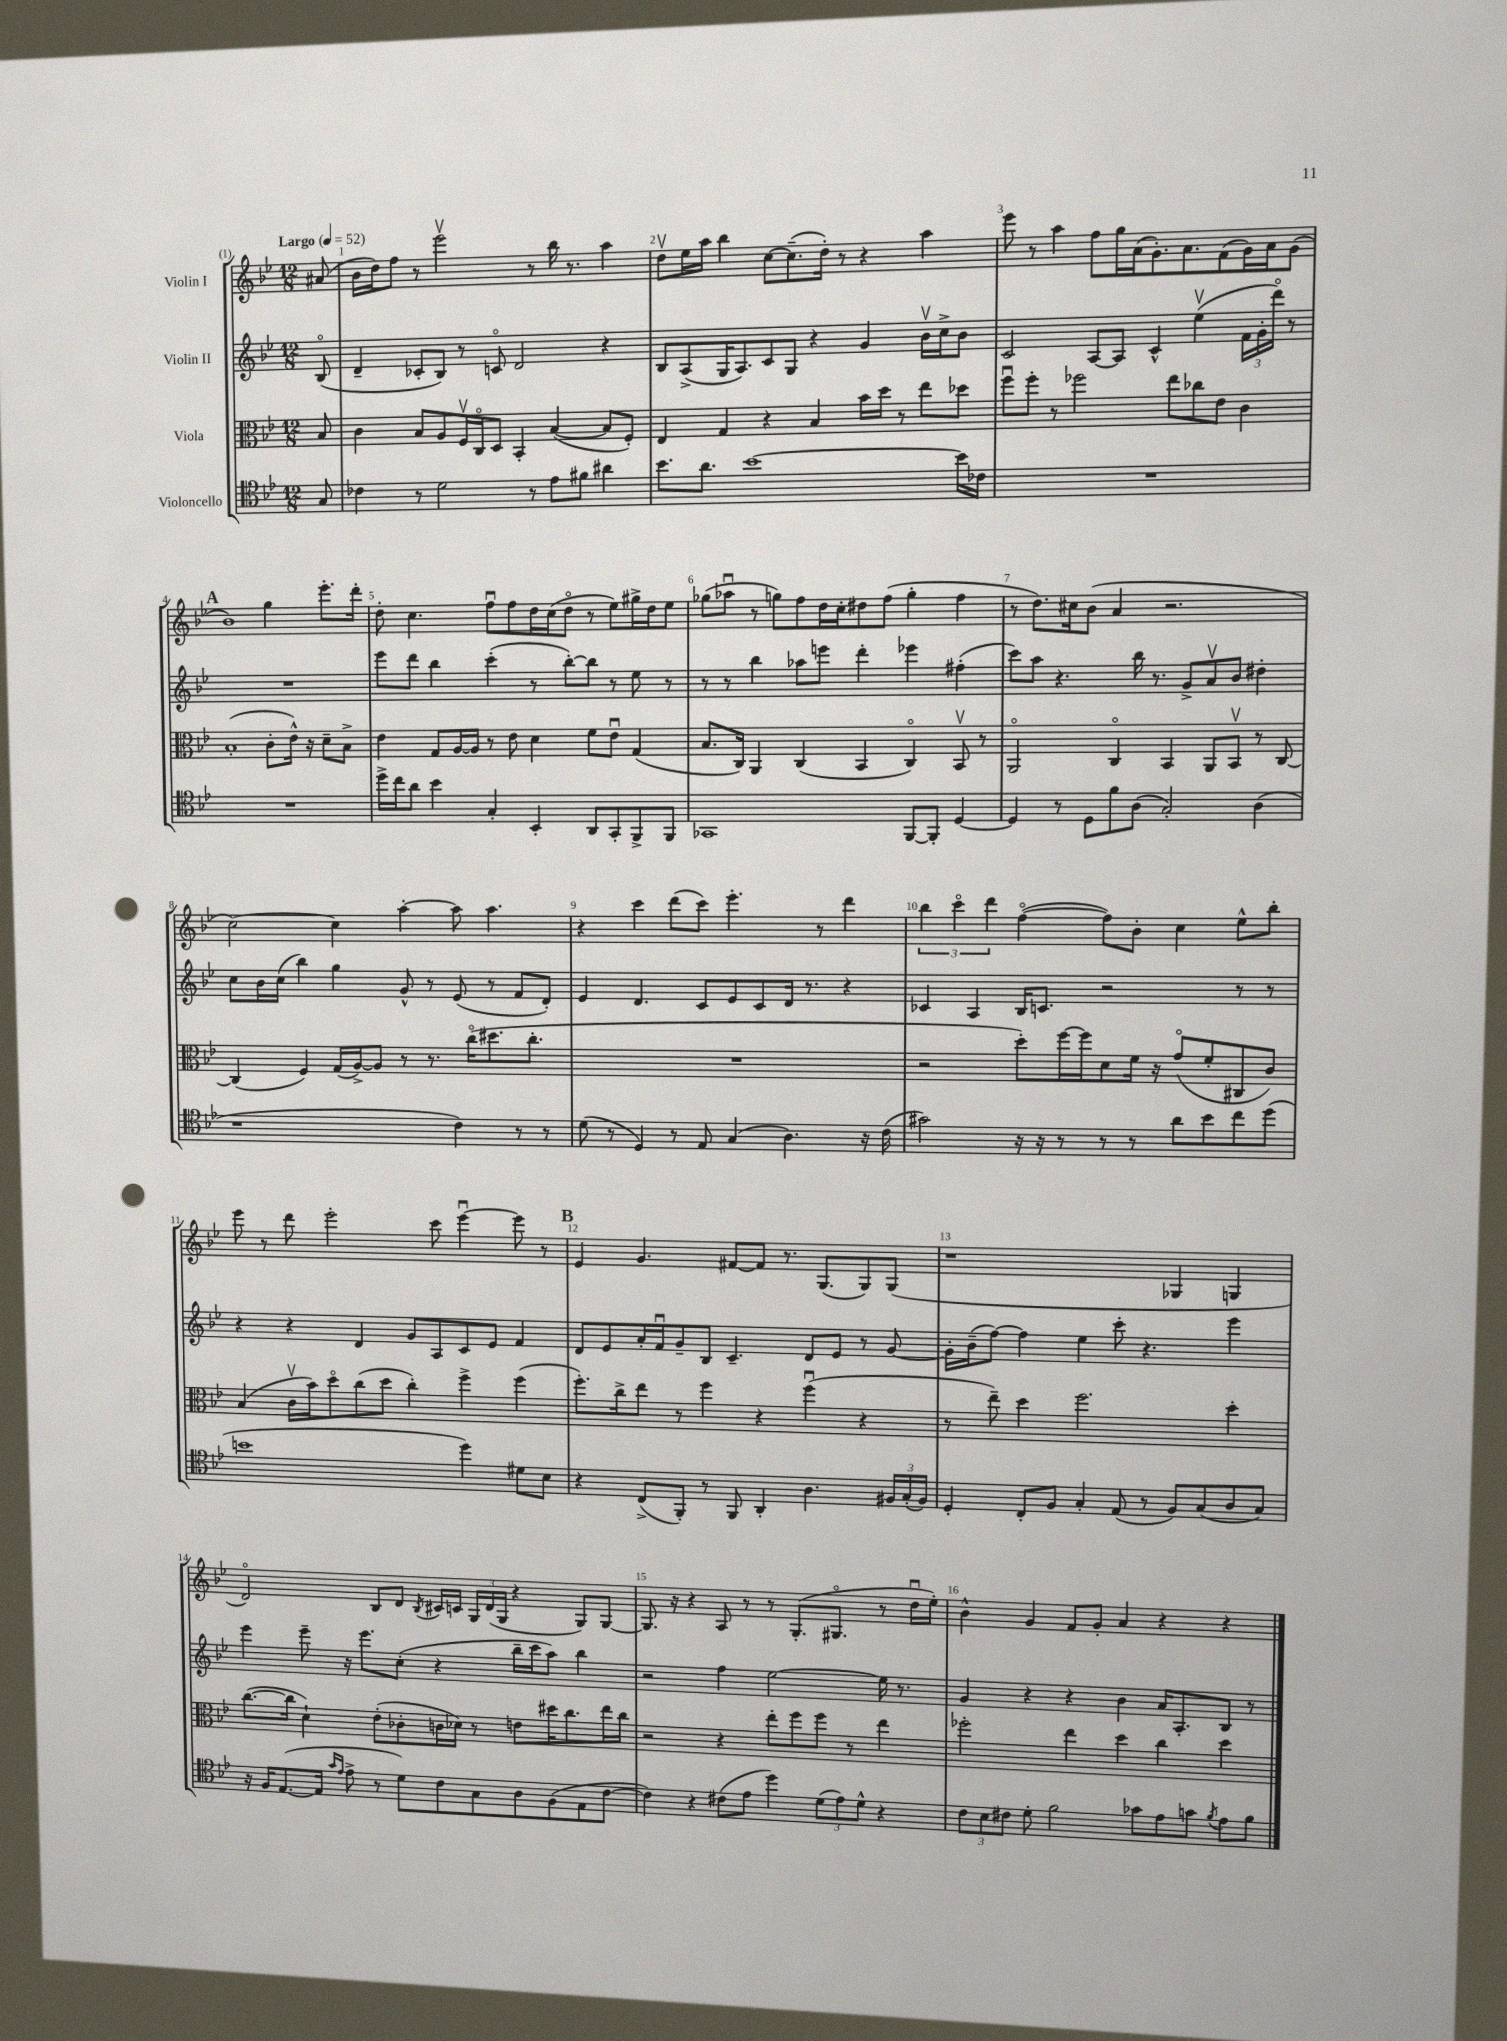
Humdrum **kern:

**kern	**kern	**kern	**kern
*part4	*part3	*part2	*part1
*staff4	*staff3	*staff2	*staff1
*I"Violoncello	*I"Viola	*I"Violin II	*I"Violin I
*clefC4	*clefC3	*clefG2	*clefG2
*k[b-e-]	*k[b-e-]	*k[b-e-]	*k[b-e-]
*M12/8	*M12/8	*M12/8	*M12/8
*MM52	*MM52	*MM52	*MM52
=	=	=	=
!	!	!	!LO:TX:a:B:t=Largo
8G/	8B-/	(8B-/	(8a#X/
=1	=1	=1	=1
4c-X\	4c\	4d~/	16b-\LL
.	.	.	16dd\J)
.	.	.	8ff\J
8r	8B-/L	8c-X'/L	8r
2d\	8A/	8B-/J)	2eee-v\
.	16Fv/L	8r	.
.	16C/J	.	.
.	8D/J	8cn/	.
.	4BB-'/	2d/	.
8r	.	.	8r
8e-\L	([4B-/	.	16bb-\
.	.	.	8.r
8f#X\J	.	.	.
4a#X\	8B-/L]	4r	4aa\
.	8F'/J)	.	.
=2	=2	=2	=2
8.b-\L	4E-/	8B-/L	8ddv\L
.	.	(8A^/	16ee-\L
8.a\J	.	.	16aa\JJ
.	4G/	16G/K	4bb-\
.	.	8.A/)	.
[1b-	.	.	.
.	4r	8c/	[8cc\L
.	.	8G/J	(8.cc~\]
.	4B-/	4r	.
.	.	.	16dd'\Jk)
.	.	.	8r
.	16b-\LL	4g/	4r
.	16dd\JJ	.	.
.	8r	.	.
.	8ee-\L	16b-v\LL	4aa\
.	.	16cc^\J	.
16b-\LL]	8dd-X\J	8b-\J	.
16c-X\JJ	.	.	.
=3	=3	=3	=3
1.r	8ffu\L	2c/	8eee-\
.	8ff'\J	.	8r
.	8r	.	4aa\
.	2ff-X\	.	.
.	.	[8A/L	8ff\L
.	.	8A/J]	16gg\L
.	.	.	(16a\J
.	.	4c^^/	8.g'\)
.	8ee-\L	.	.
.	.	.	8.a\
.	8cc-X\	(4ee-v\	.
.	8e-\J	.	(8f\
.	4c\	24f\LL	16g\L)
.	.	24g'\	.
.	.	.	16a\J
.	.	24ddd\JJ)	.
.	.	8r	(8g\J
!!LO:LB:g=z
!!LO:REH:place=s1:t=A
=4	=4	=4	=4
1.r	(1B-'	1.r	1b-)
.	8c'\L	.	4gg\
.	16e-^^\Jk)	.	.
.	16r	.	.
.	8d~\L	.	8.eee-'\L
.	8B-^\J	.	.
.	.	.	16ddd'\Jk
=5	=5	=5	=5
16dd^\LL	4e-\	8eee-\L	8dd'\
16cc\J	.	.	.
8a\J	.	8ddd\J	4.cc\
4b-\	8G/L	4bb-\	.
.	[16A/L	.	.
.	16A/JJ]	.	.
4G'/	8r	(4ccc'\	8ffu\L
.	8e-\	.	8ff\
4BB-'/	4d\	8r	16dd\L
.	.	.	(16cc\J
.	.	[8bb-'\L)	8dd\J
8AA/L	8f\L	8bb-\J]	8r
8GG'/	8e-u\J	8r	8ee-\L)
8FF^/	(4G/	8ee-\	16gg#X^\L
.	.	.	16dd\J
8FF/J	.	8r	8ee-\J
=6	=6	=6	=6
1GG-X	8.B-/L	8r	(8gg-X\L
.	.	8r	8aa-Xu\J
.	16C/Jk)	.	.
.	4AA/	4bb-\	8r
.	.	.	8ggn\L)
.	(4C/	8aa-X\L	8ff\
.	.	8eeen\J	16dd\L
.	.	.	16cc'\J
.	4BB-/	4ddd'\	8dd#X\
.	.	.	(8ff\J
[8FF/L	4C/)	4eee-X\	4gg'\
8FF'/J]	.	.	.
[4D/	8BB-v/	(4ff#X'\	4ff\
.	8r	.	.
=7	=7	=7	=7
4D/]	2AA/	8ccc\L)	8r
.	.	8aa\J	8.dd\L)
8r	.	4.r	.
.	.	.	16cc#X\k
8D\L	.	.	(8b-\J
8f\	4C/	.	4a/
(8A\J	.	16bb-\	.
.	.	8.r	.
2G'/)	4BB-/	.	2.r
.	.	8g^/L	.
.	8AA/L	8av/	.
.	8BB-v/J	8b-/J	.
(4A\	8r	4dd#X'\	.
.	[8C/	.	.
!!LO:LB:g=z
=8	=8	=8	=8
1r	(4C/]	8cc\L	[2cc\)
.	.	16b-\L	.
.	.	(16cc\JJ	.
.	4F/)	4bb-\)	.
.	(16G/LL	4gg\	4cc\]
.	[16A^/J)	.	.
.	8A/J]	.	.
.	8r	8g^^/	[4aa'\
.	8.r	8r	.
4c\)	.	(8e-/	8aa\]
.	(16cc\KL	.	.
.	8.dd#X\	8r	4.aa\
8r	.	8f/L	.
.	8.cc'\J	.	.
8r	.	8d'/J)	.
=9	=9	=9	=9
(8d\	1.r	4e-/	4r
8r	.	.	.
4D/)	.	4.d/	4ccc\
8r	.	.	(8ddd\L
8E-/	.	8c/L	8ccc\J)
(4G/	.	8e-/	4.eee-'\
.	.	8c/	.
4.A\)	.	16d/Jk	.
.	.	8.r	.
.	.	.	8r
.	.	4r	4ddd\
16r	.	.	.
(16c\	.	.	.
=10	=10	=10	=10
2g#X\)	2r	4c-X/	6bb-\
.	.	.	6ccc\
.	.	4A/	.
.	.	.	6ddd\
16r	8dd'\L)	16B-/KL	([4ff\
16r	.	8.cn/J	.
8r	[16ff\L	.	.
.	16ff\J]	.	.
8r	8d\	2r	8ff\L])
8r	16f\Jk	.	8b-'\J
.	16r	.	.
8a\L	(8g/L	.	4cc\
8b-\	8f'/	.	.
8cc\	8C#X/	8r	8ee-^^\L
(8dd\J	8c/J)	8r	8bb-'\J
!!LO:LB:g=z
=11	=11	=11	=11
1bn	(4B-/	4r	8eee-\
.	.	.	8r
.	16cv\LL	4r	8ddd\
.	16b-\J)	.	.
.	8dd\	.	2eee-'\
.	(8cc\	4d/	.
.	8dd\J	.	.
.	4cc'\)	8g/L	.
.	.	8A/	8ccc\
4dd\)	4ff^\	8c/	[4eee-u\
.	.	8e-/J	.
8d#X\L	(4ff\	4f/	8eee-\]
8B-\J	.	.	8r
!!LO:REH:place=s1:t=B
=12	=12	=12	=12
4r	8.ff'\L)	8d/L	4e-/
.	.	8e-/	.
.	16cc^\k	.	.
(8C^/L	8ee-\J	16a'/L	4.g/
.	.	16fu/J	.
8FF'/J)	8r	8g~/	.
8r	4ff\	8B-/J	.
8FF/	.	4.c~/	[8f#X/L
4AA'/	4r	.	8f#/J]
.	.	.	8.r
4.A\	(4ffu\	8d/L	.
.	.	.	(8.G/L
.	.	8e-/J	.
.	4r	8r	8G/)
24F#X/LL	.	[8g/	(8G/J
(24G'/	.	.	.
24F#/JJ)	.	.	.
=13	=13	=13	=13
4D'/	8r	16g'\LL]	1r
.	.	(16b-~\J	.
.	8ee-~\)	[8ff\J)	.
8C'/L	4dd\	4ff\]	.
8F/J	.	.	.
4G'/	2.ff\	4ee-\	.
(8E-/	.	8ccc'\	.
8r	.	4.r	.
8F/L)	.	.	4G-X/
(8G/	.	.	.
8A/	4dd'\	4eee-\	4Gn/
8G/J)	.	.	.
!!LO:LB:g=z
=14	=14	=14	=14
16r	([8.cc\L	4eee-\	2d/)
16F/KL	.	.	.
([8.E-/	.	.	.
.	16cc\Jk]	.	.
.	4d`\)	8eee-~\	.
16E-/Jk]	.	.	.
16qqg/LL	.	.	.
16qqe-/JJ	.	.	.
8e-^\	.	16r	.
.	.	8.eee-\L	.
8r	(8e-'\L	.	8B-/L
8d\L)	8c-X'\	(8cc'\J	8d/J
.	.	.	8qB-/
8c\	16cn\L	4r	16c#X/LL
.	16d-X\JJ)	.	16cn/JJ
8G\	8r	.	24G/LL
.	.	.	(24d/
.	.	.	24G/JJ
8A\	8en\L	16bb-~\LL	4r
.	.	16ccc\J	.
(8F\	16dd#X\K	8aa\J)	.
.	8.cc\	.	.
8E-\	.	4bb-\	8G/L)
[8c\J	16ee-\L	.	[8G/J
.	16cc\JJ	.	.
=15	=15	=15	=15
4c\])	2r	2r	8.G/]
.	.	.	16r
4r	.	.	4r
(8c#X\L	4r	4ff\	8A/
8e-\J	.	.	8r
4dd\)	8ee-'\L	[2ee-\	8r
.	8ff\	.	(8.G'/L
(12d\L	8ff\J	.	.
.	.	.	8.G#X/J
12e-\)	.	.	.
.	8r	.	.
12d^^\J	.	.	.
4r	4ee-\	16ee-\]	8r
.	.	8.r	.
.	.	.	16ddu\LL
.	.	.	16ee-'\JJ)
=16	=16	=16	=16
12c\L	2ff-X'\	4g/	4b-^^\
12B-\	.	.	.
12c#X\J	.	.	.
8d'\	.	4r	4g/
2f\	.	.	.
.	4ee-\	4r	8f/L
.	.	.	8g'/J
.	4dd\	4b-\	4a/
8g-X\L	.	.	.
8e-\	4cc\	16a/KL	4r
.	.	8.A'/	.
8gn\J	.	.	.
8qf/	.	.	.
8e-\L	4dd\	8B-/J	4r
8f\J	.	8r	.
==	==	==	==
*-	*-	*-	*-
